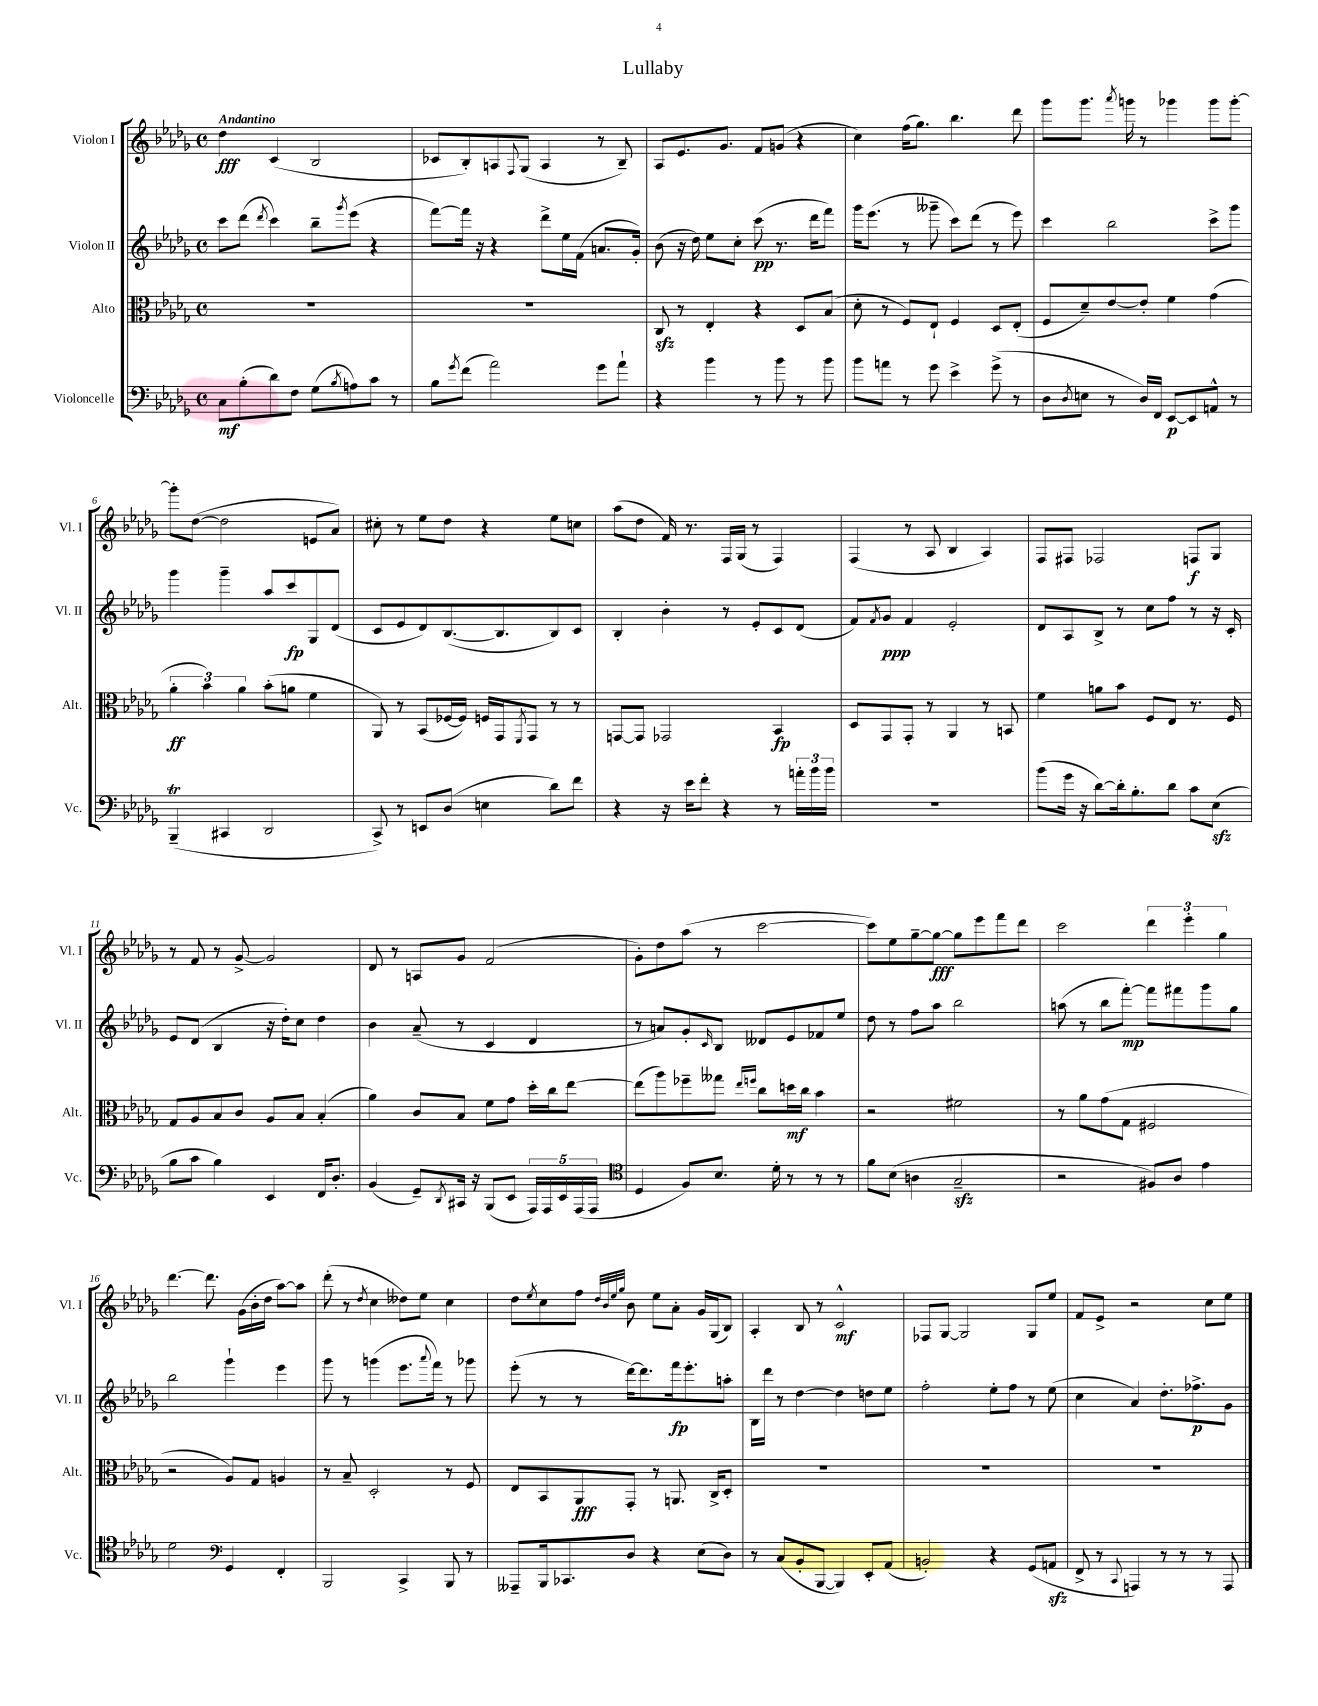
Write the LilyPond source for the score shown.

\header { title = "Lullaby" }
<<
\new StaffGroup <<
\new Staff = "s0" \with { instrumentName = "Violon I" shortInstrumentName = "Vl. I" } {
    \clef treble \key des \major \defaultTimeSignature \time 4/4 \tempo "Andantino"
    des''4\fff c'4( bes2 |
    ces'8 bes8-.) a8 \appoggiatura { f8 } ges8( a4 r8 bes8--) |
    aes8 ees'8. ges'8. f'8 g'8( r4 |
    c''4) f''16( ges''8.) bes''4. des'''8 |
    ges'''8 ges'''8. \acciaccatura { aes'''8 } g'''16 r8 ges'''4 ges'''8 ges'''8~-. |
    ges'''8-. des''8~( des''2 e'8 aes'8) |
    cis''8-. r8 ees''8 des''8 r4 ees''8 c''8 |
    aes''8( des''8 f'16) r8. f16 ges16( r8 f4) |
    f4( r8 aes8 bes4 aes4) |
    f8 fis8 fes2 f8\f ges8 |
    r8 f'8 r8 ges'8~-> ges'2 |
    des'8 r8 a8 ges'8 f'2( |
    ges'8-.) des''8 aes''8( r8 c'''2~ |
    c'''8) ees''8 ges''8~-- ges''8~\fff ges''8 ees'''8 f'''8 des'''8 |
    c'''2 \tuplet 3/2 { des'''4 ees'''4-. ges''4 } |
    des'''4.~ des'''8. ges'16( bes'16-. des''16 aes''8~) aes''8 |
    des'''8-.( r8 \acciaccatura { des''8 } c''4 deses''8) ees''8 c''4 |
    des''8 \acciaccatura { ees''8 } c''8 f''8 \grace { des''32 bes'32 ees''32 ges''32 } bes'8 ees''8 aes'8-. ges'16 ges16( bes8) |
    aes4-. bes8 r8 c'2-^\mf |
    fes8 ges8~ ges2 ges8 ees''8 |
    f'8 ees'8-> r2 c''8 ees''8 \bar "|." |
}
\new Staff = "s1" \with { instrumentName = "Violon II" shortInstrumentName = "Vl. II" } {
    \clef treble \key des \major \defaultTimeSignature \time 4/4
    c'''8 des'''8( \acciaccatura { des'''8 } c'''4) bes''8-- \acciaccatura { ges'''8 } ees'''8( r4 |
    f'''8~) f'''16 r16 r4 des'''8-> ees''16 f'16( a'8. ges'16-.) |
    bes'8( r16 des''16) ees''8 c''8-. c'''8\pp( r8. des'''16 f'''8) |
    ges'''16 ees'''8.( r8 geses'''8-- c'''8) des'''8( r8 ees'''8) |
    c'''4 bes''2 c'''8-> ges'''8 |
    ges'''4 ges'''4-- aes''8 c'''8\fp ges8 des'8( |
    c'8 ees'8 des'8) bes8.~( bes8. bes8) c'8 |
    bes4-. bes'4-. r8 ees'8-. c'8 des'8( |
    f'8) \acciaccatura { f'8 } ges'8\ppp f'4 ees'2-. |
    des'8 aes8 bes8-> r8 c''8 f''8 r8 r16 c'16-. |
    ees'8 des'8( bes4 r16 des''16-.) c''8 des''4 |
    bes'4 aes'8--( r8 c'4 des'4 |
    r8 a'8) ges'8-. \grace { c'16 } bes8 deses'8 ees'8 fes'8 ees''8 |
    des''8 r8 f''8 aes''8 bes''2 |
    a''8( r8 bes''8 f'''8~-.\mp) f'''8 fis'''8 ges'''8 ges''8 |
    bes''2 ges'''4-! ees'''4 |
    ges'''8 r8 g'''4( ees'''8. \appoggiatura { aes'''8 } f'''16) r8 ges'''8 |
    ees'''8-.( r8 r8 des'''16~) des'''8. f'''16\fp ees'''8.-. a''8-. |
    bes16 des'''16 r8 des''4~ des''4 d''8 ees''8 |
    f''2-. ees''8-. f''8 r8 ees''8( |
    c''4 aes'4) des''8.-. fes''8.->\p ges'8 \bar "|." |
}
\new Staff = "s2" \with { instrumentName = "Alto" shortInstrumentName = "Alt." } {
    \clef alto \key des \major \defaultTimeSignature \time 4/4
    R1 |
    R1 |
    c8\sfz r8 ees4-. r4 des8 bes8( |
    des'8-. r8 f8) ees8-! f4 des8 ees8-.( |
    f8 des'8--) ees'8~ ees'8-. f'4 ges'4( |
    \tuplet 3/2 { aes'4-.\ff bes'4) aes'4 } bes'8-.( a'8 f'4 |
    aes,8) r8 bes,8( fes16~ fes16) f16 ges,16 \acciaccatura { f,8 } ges,8 r8 r8 |
    g,8~ g,8 ges,2 bes,4\fp |
    des8 ges,8 ges,8-. r8 aes,4 r8 b,8 |
    f'4 a'8 bes'8 f8 ees8 r8. f16 |
    ges8 aes8 bes8 c'8 aes8 bes8 bes4-.( |
    aes'4) c'8 bes8 f'8 ges'8 des''16-. c''16 ees''8~ |
    ees''8( aes''8) fes''8-- geses''8 \grace { ees''16 f''16 } c''8 d''16\mf c''16 bes'4 |
    r2 fis'2 |
    r8 aes'8 ges'8( ges8 fis2 |
    r2 aes8) ges8 a4 |
    r8 bes8-- des2-. r8 f8 |
    ees8 bes,8 aes,8\fff ges,8-. r8 a,8. c16-> des8-. |
    R1 |
    R1 |
    R1 \bar "|." |
}
\new Staff = "s3" \with { instrumentName = "Violoncelle" shortInstrumentName = "Vc." } {
    \clef bass \key des \major \defaultTimeSignature \time 4/4
    c8\mf bes8-.( des'8) f8 ges8( \acciaccatura { bes8 } a8) c'8 r8 |
    bes8 \acciaccatura { ges'8 } f'8( aes'2) ges'8 aes'8-! |
    r4 bes'4 r8 bes'8 r8 bes'8 |
    bes'8 a'8 r8 ges'8 ees'4-> ges'8->( r8 |
    des8 \acciaccatura { des8 } e8 r8 des16) f,16 ees,8~\p ees,8 a,8-^ r8 |
    bes,,4--\trill( cis,4 des,2 |
    c,8->) r8 e,8 des8( e4 des'8) f'8 |
    r4 r16 ees'16 f'8-. r4 r8 \tuplet 3/2 { a'16-. bes'16 bes'16 } |
    R1 |
    bes'8( ges'16 r16 des'8~) des'16-. bes8.-. des'8 c'8 ees8\sfz( |
    bes8 c'8 bes4) ees,4 f,16 des8.-. |
    bes,4( ges,8--) \acciaccatura { des,8 } cis,16 r16 bes,,8( ees,8 \tuplet 5/4 { aes,,16) aes,,16 ees,16 aes,,16( aes,,16 } |
    \clef tenor des4 f8) bes8. des'16-. r8 r8 r8 |
    f'8 bes8( a4 ges2--\sfz |
    r2 fis8) aes8 ees'4 |
    des'2 \clef bass ges,4 f,4-. |
    bes,,2 c,4-> bes,,8 r8 |
    aeses,,8-- bes,,16 ces,8. des8 r4 ees8( des8) |
    r8 c8( bes,8-. bes,,8~ bes,,4) ees,8-. aes,8( |
    b,2-.) r4 ges,8( a,8\sfz |
    f,8-> r8 \appoggiatura { c,8 } a,,4) r8 r8 r8 a,,8 \bar "|." |
}
>>
>>
